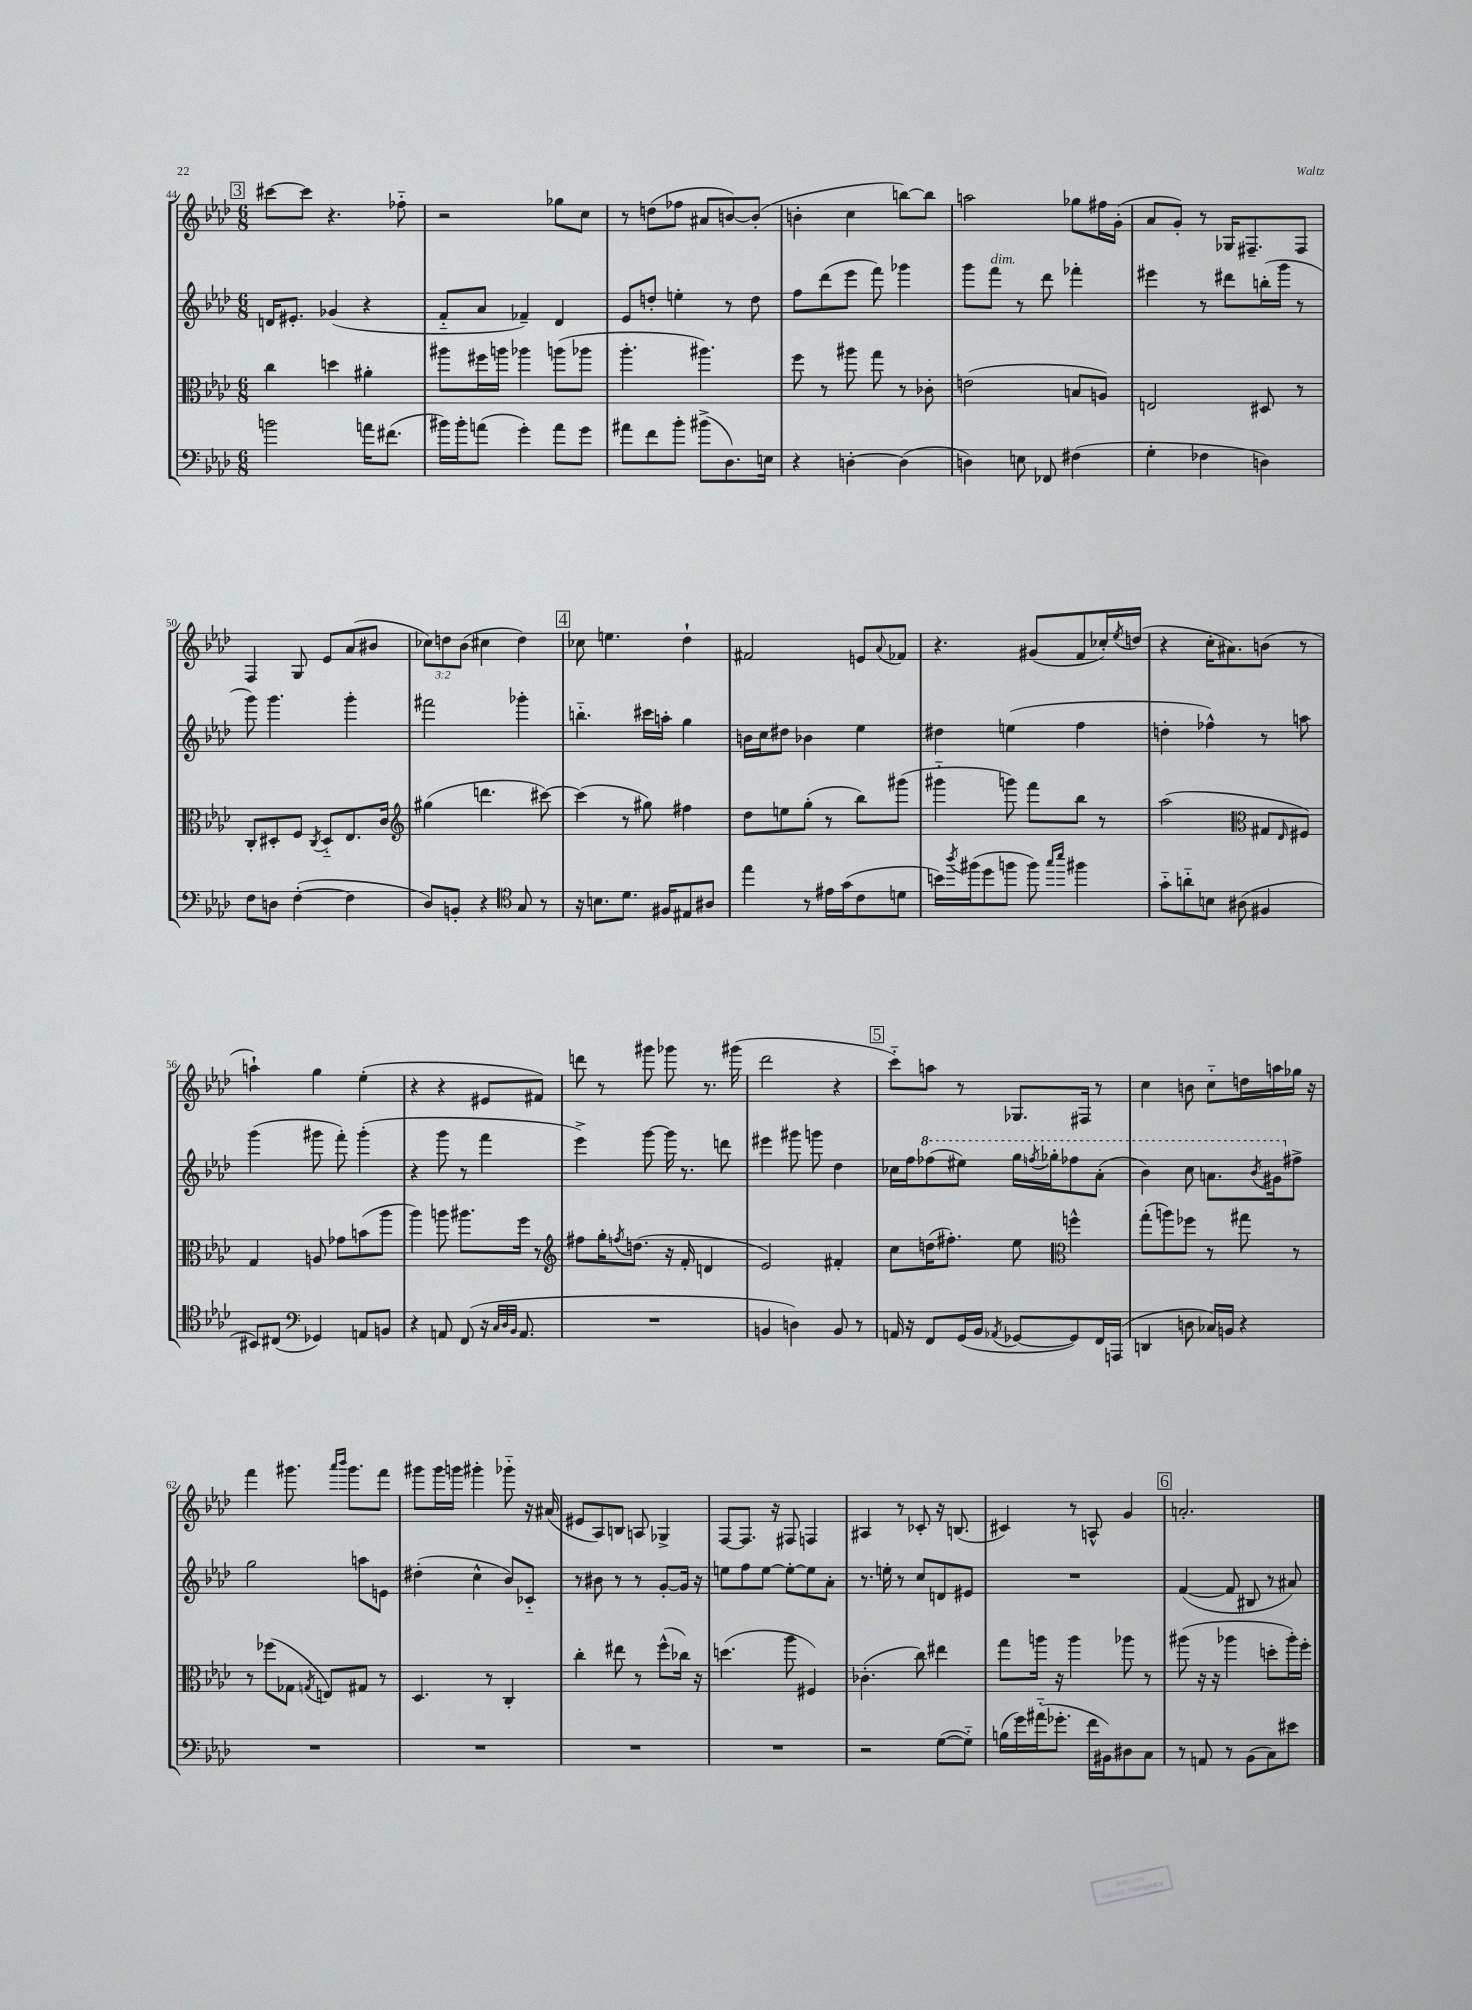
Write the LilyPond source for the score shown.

<<
\new StaffGroup <<
\new Staff = "s0" {
    \clef treble \key aes \major \numericTimeSignature \time 6/8 \override Staff.TupletNumber.text = #tuplet-number::calc-fraction-text
    \mark \markup { \box "3" } cis'''8~ cis'''8 r4. fes''8-_ |
    r2 ges''8 c''8 |
    r8 d''8( fes''8 ais'8 b'8~) b'8-.( |
    b'4-. c''4 b''8~) b''8 |
    a''2 ges''8 fis''16 g'16-.( |
    aes'8 g'8-.) r8 ges16 fis8.-- fis8 |
    f4 g8 ees'8 aes'8( bis'8 |
    \tuplet 3/2 { ces''8) d''8 bes'8( } cis''4 d''4) |
    \mark \markup { \box "4" } ces''8 e''4. des''4-! |
    fis'2 e'8 \appoggiatura { aes'8 } fes'8 |
    r4. gis'8( f'8 ces''16-.) \acciaccatura { ees''8 } d''16( |
    r4 c''16-. ais'8.) b'8( r8 |
    a''4-!) g''4 ees''4-.( |
    r4 r4 eis'8 fis'8) |
    d'''8 r8 gis'''8 ges'''8 r8. gis'''16( |
    des'''2 r4 |
    \mark \markup { \box "5" } c'''8-_) a''8 r8 ges8. fis16 r8 |
    c''4 b'8 c''8-_ d''16 a''16 ges''16 r16 |
    f'''4 gis'''8. \grace { aes'''16 bes'''16 } gis'''8. f'''8 |
    gis'''8 gis'''16 g'''16 gis'''4-. ges'''8-_ r16 ais'16( |
    eis'8 aes8) b8 a8 ges4-> |
    f8~ f8. r16 fis8 f4 |
    ais4 r8 ces'8-. r16 b8.( |
    cis'4) r8 a8-^ g'4 |
    \mark \markup { \box "6" } a'2.-. \bar "|." |
}
\new Staff = "s1" {
    \clef treble \key aes \major \numericTimeSignature \time 6/8
    \mark \markup { \box "3" } d'16 eis'8.-. ges'4( r4 |
    f'8-_ aes'8 fes'4--) des'4 |
    ees'8 d''8-. e''4-. r8 d''8 |
    f''8 des'''8( ees'''8 f'''8) ges'''4 |
    g'''8 f'''8^\markup { \italic "dim." } r8 des'''8 fes'''4-. |
    eis'''4 r8 dis'''8 b''16-.( g'''16 r8 |
    g'''8) g'''4. g'''4-. |
    fis'''2 ges'''4-. |
    \mark \markup { \box "4" } b''4.-_ cis'''16 a''16-. g''4 |
    b'16 c''16 dis''8 bes'4 ees''4 |
    dis''4 e''4( f''4 |
    d''4-. fes''4-^) r8 a''8 |
    g'''4( gis'''8 f'''8-.) gis'''4-.( |
    r4 g'''8 r8 f'''4 |
    ees'''4->) g'''8~ g'''16 r8. d'''8 |
    eis'''4 gis'''8 g'''8 des''4 |
    \mark \markup { \box "5" } ces''16 f''16 \ottava #1 fes'''8( eis'''8) g'''16 \acciaccatura { f'''8 } ges'''16-. fes'''8 aes''8-.( |
    bes''4) c'''8 a''8. \acciaccatura { bes''8 } gis''16 \ottava #0 fis''8-> |
    g''2 a''8 e'8 |
    dis''4-.( c''4-^ bes'8) ces'8-_ |
    r8 bis'8 r8 r8 g'8~-. g'16 r16 |
    e''8 f''8 e''8~ e''8~-. e''8 aes'8-. |
    r8. e''16-. r8 c''8 d'8 eis'8 |
    R2. |
    \mark \markup { \box "6" } f'4~( f'8 bis8 r8 ais'8) \bar "|." |
}
\new Staff = "s2" {
    \clef alto \key aes \major \numericTimeSignature \time 6/8
    \mark \markup { \box "3" } c''4 d''4 ais'4-. |
    ais''8 fis''16 a''16 aes''4 a''8( aes''8 |
    aes''4.-. ais''4.) |
    f''8 r8 ais''8 g''8 r8 ces'8-. |
    e'2( b8 a8) |
    e2 dis8 r8 |
    c8-. dis8-. f8 \acciaccatura { c8 } dis8-_ ees8. c'16 |
    \clef treble gis''4( d'''4. cis'''8~) |
    \mark \markup { \box "4" } cis'''4( r8 gis''8) fis''4 |
    des''8 e''8 g''8-.( r8 bes''8) gis'''8( |
    gis'''4-_ g'''8) f'''8 bes''8 r8 |
    aes''2( \clef alto gis8 \grace { ees16 } fis8) |
    g4 a8 ges'8 b'8( aes''8 |
    aes''4) a''8 ais''8. f''16 r8 |
    \clef treble fis''8 g''16-. \acciaccatura { f''8 } d''8.( r16 f'16-. d'4 |
    ees'2) fis'4-. |
    \mark \markup { \box "5" } c''8 d''16( fis''8.-.) ees''8 \clef alto f''4-^ |
    g''8-.( a''8) fes''8 r8 gis''8 r8 |
    r8 fes''8( ges8 \acciaccatura { g8 } e8) gis8 r8 |
    des4. r8 c4-. |
    c''4-. eis''8 r8 f''8-^( ces''16) r16 |
    d''4.( aes''8 fis4) |
    ces'4.-.( c''8) eis''4 |
    g''8 a''16 r16 a''4 aes''8 r8 |
    \mark \markup { \box "6" } ais''8( r16 r16 aes''4 d''8-. aes''16-.) f''16-. \bar "|." |
}
\new Staff = "s3" {
    \clef bass \key aes \major \numericTimeSignature \time 6/8
    \mark \markup { \box "3" } b'2 a'16 fis'8.( |
    bis'16) bis'16-. a'8( g'4-.) a'8 g'8 |
    ais'8 f'8 bes'8-. bis'8->( des8.) e16 |
    r4 d4~-. d4( |
    d4) e8 fes,8 fis4( |
    g4-. fes4 d4) |
    f8 d8 f4~-.( f4 |
    des8) b,8-. r4 \clef tenor g8 r8 |
    \mark \markup { \box "4" } r16 b8. des'8. fis16 eis8 ais8 |
    ees''4 r8 eis'16 g'16( c'8 d'8 |
    b'16) \acciaccatura { aes''8 } fis''16( des''8 f''8 f''8) \grace { g''16 bes''16 } fis''4 |
    g'8-_ a'8-_ b8 ais8( fis4 |
    bis,8) cis8( \clef bass ges,4) a,8 b,8 |
    r4 a,8 f,8( r16 \grace { c32 des32 bes,32 } a,8. |
    R2. |
    b,4 d4) b,8 r8 |
    \mark \markup { \box "5" } a,16 r16 f,8 g,16( bes,16 \acciaccatura { aes,8 } ges,8~ ges,8) f,16 a,,16( |
    d,4 d8 ces16) b,16 r4 |
    R2. |
    R2. |
    R2. |
    R2. |
    r2 g8~( g8-_) |
    b16( g'16) ais'16-_( ges'8.-. f'16 bis,16) dis8 c8 |
    \mark \markup { \box "6" } r8 a,8 r8 bes,8( c8) eis'8 \bar "|." |
}
>>
>>
\layout { \context { \Score currentBarNumber = #44 } }
